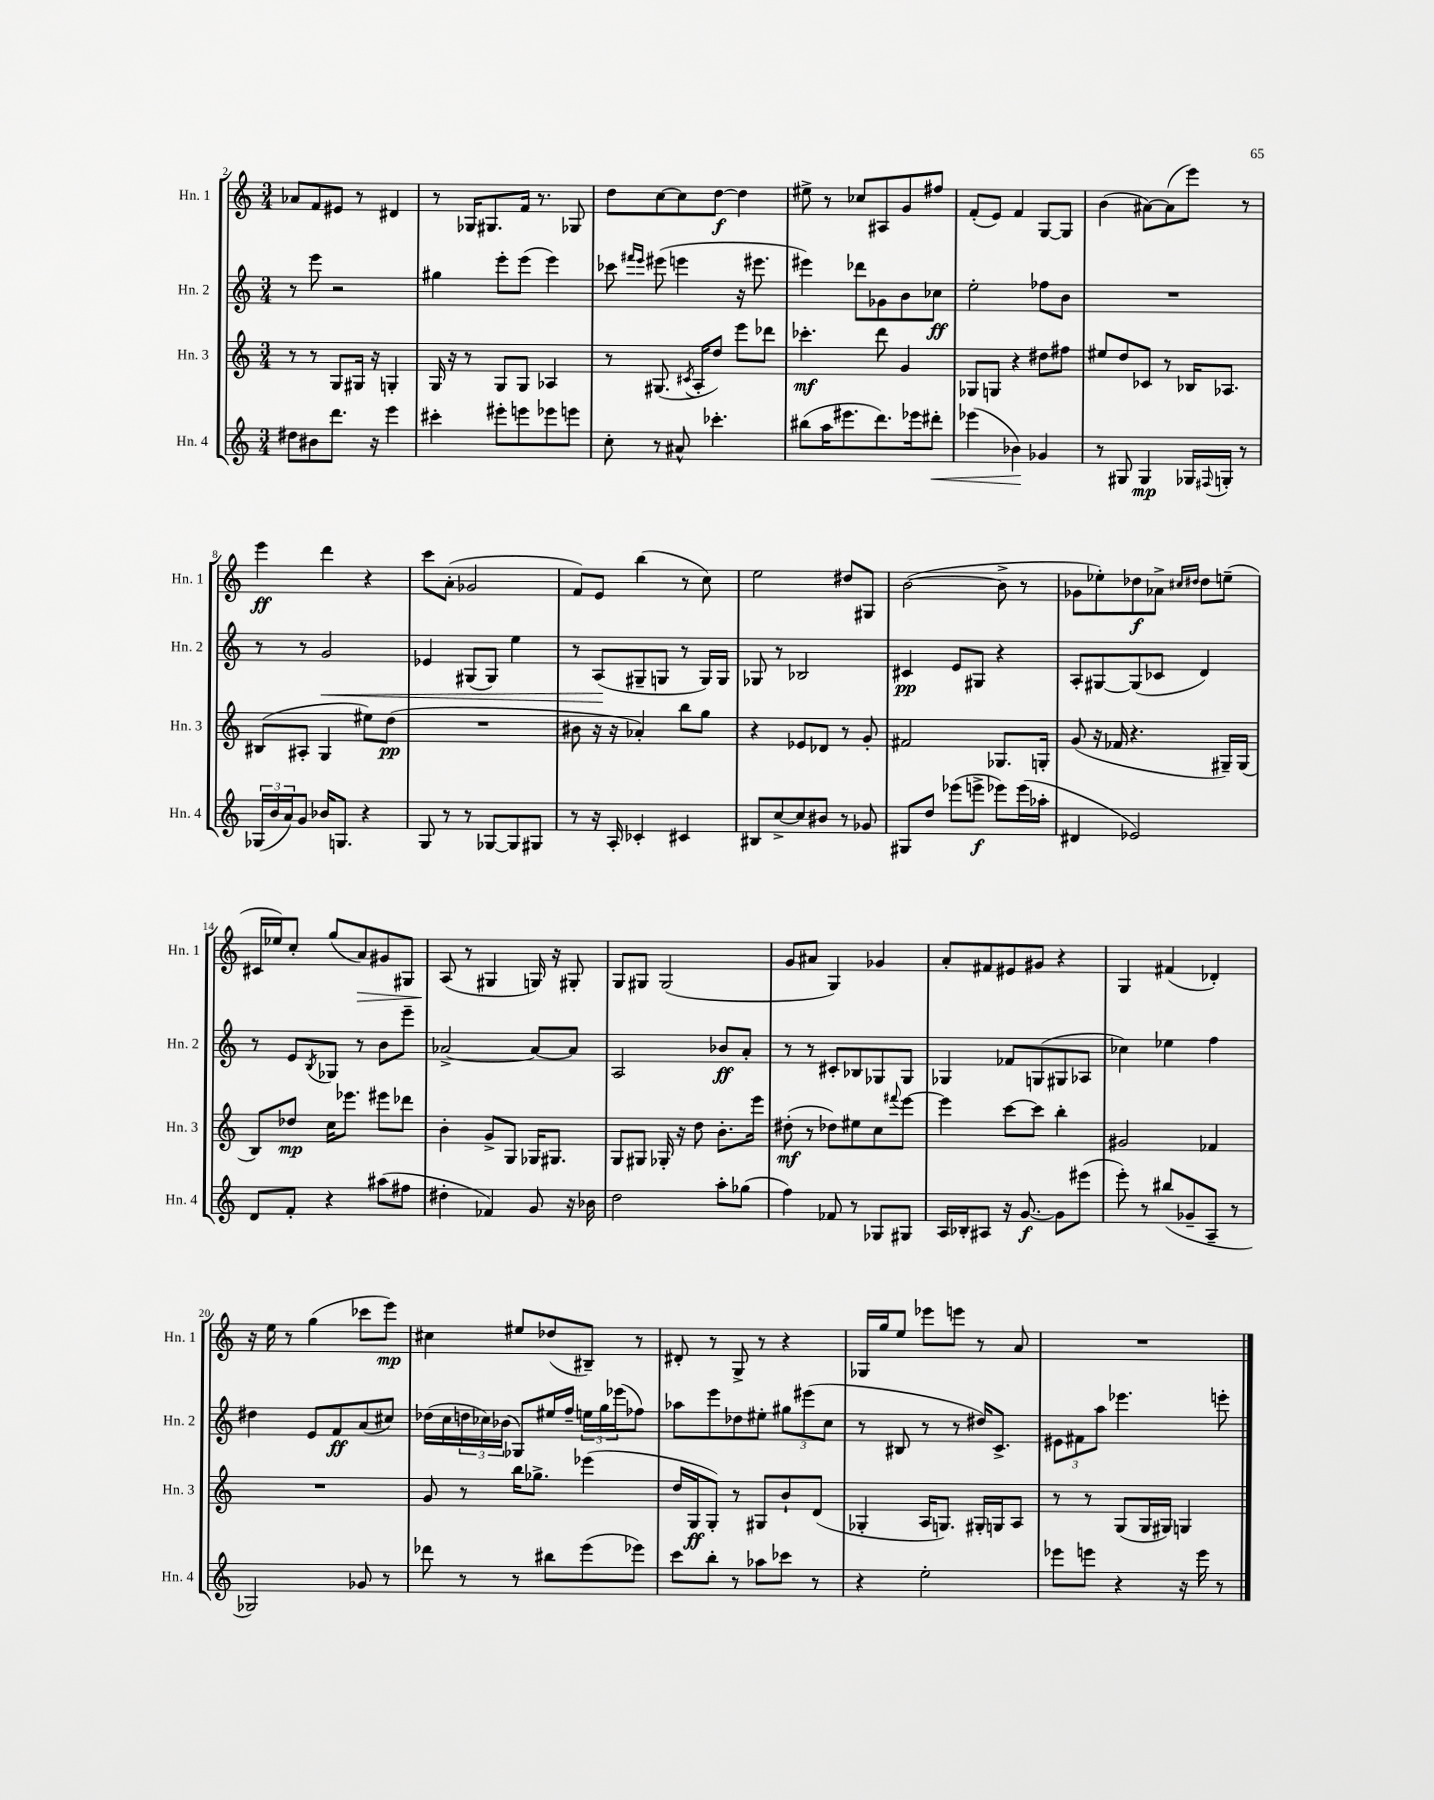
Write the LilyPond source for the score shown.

<<
\new StaffGroup <<
\new Staff = "s0" \with { instrumentName = "Hn. 1" shortInstrumentName = "Hn. 1" } {
    \clef treble \key c \major \numericTimeSignature \time 3/4
    aes'8 f'8 eis'8 r8 dis'4 |
    r8 ges16 gis8. f'16 r8. ges8 |
    d''8 c''8~ c''8 d''8~\f d''4 |
    eis''8-> r8 ces''8 ais8 g'8 fis''8 |
    f'8-.( e'8) f'4 g8~ g8 |
    b'4( ais'8~) ais'8( e'''8) r8 |
    e'''4\ff d'''4 r4 |
    c'''8 a'8-.( ges'2 |
    f'8) e'8 b''4( r8 c''8) |
    e''2 dis''8 gis8 |
    b'2~( b'8-> r8 |
    ges'8 ees''8-.) des''8\f aes'8-> \grace { cis''16 dis''16 } dis''8 e''8--( |
    cis'16 ees''16) c''8-. g''8( a'8\>) gis'8 gis8 |
    a8\!( r8 gis4 g16) r16 gis8-. |
    g8 gis8 gis2( |
    g'8 ais'8 g4) ges'4 |
    a'8-. fis'8 eis'8 gis'8 r4 |
    g4 fis'4( des'4-.) |
    r16 e''16 r8 g''4( ces'''8 e'''8\mp) |
    cis''4 eis''8 des''8( bis8--) r8 |
    dis'8-. r8 g8-> r8 r4 |
    ges16 g''16 e''8 ees'''8 e'''8 r8 a'8 |
    R2. \bar "|." |
}
\new Staff = "s1" \with { instrumentName = "Hn. 2" shortInstrumentName = "Hn. 2" } {
    \clef treble \key c \major \numericTimeSignature \time 3/4
    r8 e'''8 r2 |
    gis''4 e'''8-. e'''8( e'''4) |
    ces'''8 \grace { fis'''16 e'''16 } eis'''8( e'''4 r16 eis'''8. |
    eis'''4) des'''8 ges'8 b'8 ces''8\ff |
    e''2-. fes''8 b'8 |
    R2. |
    r8 r8 g'2\< |
    ees'4 gis8( gis8) e''4 |
    r8 a8\!( gis8-- g8 r8 g16) g16 |
    ges8 r8 bes2 |
    cis'4\pp e'8 gis8 r4 |
    a8-. gis8~ gis8( ces'8 d'4) |
    r8 e'8 \acciaccatura { b8 } ges8 r8 b'8 e'''8-- |
    aes'2~-> aes'8~ aes'8 |
    a2 bes'8\ff a'8-. |
    r8 r8 cis'8-. bes8 ges8 ges8 |
    ges4 fes'8 g8( gis8 aes8 |
    ces''4) ees''4 f''4 |
    dis''4 e'8 f'8\ff a'8( cis''8) |
    des''16( c''16 \tuplet 3/2 { d''16 ces''16) bes'16( } ges8) eis''16 f''16-- \tuplet 3/2 { e''16 g''16 ees'''16( } fes''8) |
    aes''8 e'''8 des''8 eis''8-. \tuplet 3/2 { gis''8 eis'''8( c''8 } |
    r8 bis8 r8 r8 dis''16) c'8.-> |
    \tuplet 3/2 { eis'8 fis'8 a''8 } ees'''4. e'''8-. \bar "|." |
}
\new Staff = "s2" \with { instrumentName = "Hn. 3" shortInstrumentName = "Hn. 3" } {
    \clef treble \key c \major \numericTimeSignature \time 3/4
    r8 r8 g8 gis16 r16 g4-. |
    g16 r16 r8 g8 g8 aes4 |
    r8 gis8.( \acciaccatura { cis'8 } a16-. d''8) e'''8 des'''8 |
    ces'''4.-.\mf d'''8 g'4 |
    ges8 g8 r4 dis''8 fis''8 |
    eis''8 d''8 ces'8 r8 bes16 aes8. |
    bis8( ais8-. g4 eis''8) d''8\pp( |
    R2. |
    bis'8 r16 r16 aes'4-.) b''8 g''8 |
    r4 ees'8 des'8 r8 g'8-. |
    fis'2 ges8. g16-. |
    g'8( r16 fes'16 r4. gis16--) gis16( |
    b8) des''8\mp c''16 ees'''8. eis'''8 des'''8 |
    b'4-. g'8-> g8 ges16 gis8. |
    g8 gis8 ges16-. r16 d''8 b'8.-. e'''16 |
    dis''8-.\mf( r8 des''8) eis''8 c''8 \appoggiatura { fis'''8 } e'''8~ |
    e'''4 c'''8~ c'''8 b''4-. |
    gis'2 fes'4 |
    R2. |
    g'8 r8 b''16 ges''8.-> ees'''4( |
    d''16 g16\ff g8-.) r8 gis8 b'8-! d'8( |
    ges4-. a16 g8.) gis16-. g16 a8 |
    r8 r8 g8( g16 gis16) g4 \bar "|." |
}
\new Staff = "s3" \with { instrumentName = "Hn. 4" shortInstrumentName = "Hn. 4" } {
    \clef treble \key c \major \numericTimeSignature \time 3/4
    dis''8 bis'8 d'''8. r16 e'''4 |
    cis'''4-. eis'''8-. e'''8 ees'''8 e'''8 |
    c''8-. r8 ais'8-^ ces'''4.-. |
    bis''8( a''16 eis'''8. d'''8.) ees'''16 dis'''8-.\< |
    ees'''4( bes'4\!) ges'4 |
    r8 gis8 gis4\mp ges16 \appoggiatura { fis8 } g16-. r8 |
    \tuplet 3/2 { ges16( b'16 a'16) } g'8 bes'16 g8. r4 |
    g8 r8 r8 ges8~ ges8 gis8 |
    r8 r16 a16-. ces'4-. cis'4 |
    bis8 c''8~-> c''8 bis'8 r8 ges'8 |
    gis8 d''8 ees'''8( e'''8->\f ees'''8) ees'''16( aes''16-. |
    dis'4 ees'2) |
    d'8 f'8-. r4 ais''8( fis''8 |
    dis''4-. fes'4) g'8 r16 bes'16 |
    d''2 a''8-. ges''8( |
    f''4) fes'8 r8 ges8 gis8 |
    a16 bes16-. ais8 r16 g'8.~\f g'8 eis'''8( |
    e'''8-.) r8 bis''8( ges'8-- a8-- r8 |
    ges2) ges'8 r8 |
    des'''8 r8 r8 bis''8 e'''8( ees'''8) |
    c'''8 b''8-. r8 aes''8 ces'''8 r8 |
    r4 e''2-. |
    ees'''8 e'''8 r4 r16 e'''16 r8 \bar "|." |
}
>>
>>
\layout { \context { \Score currentBarNumber = #2 } }
